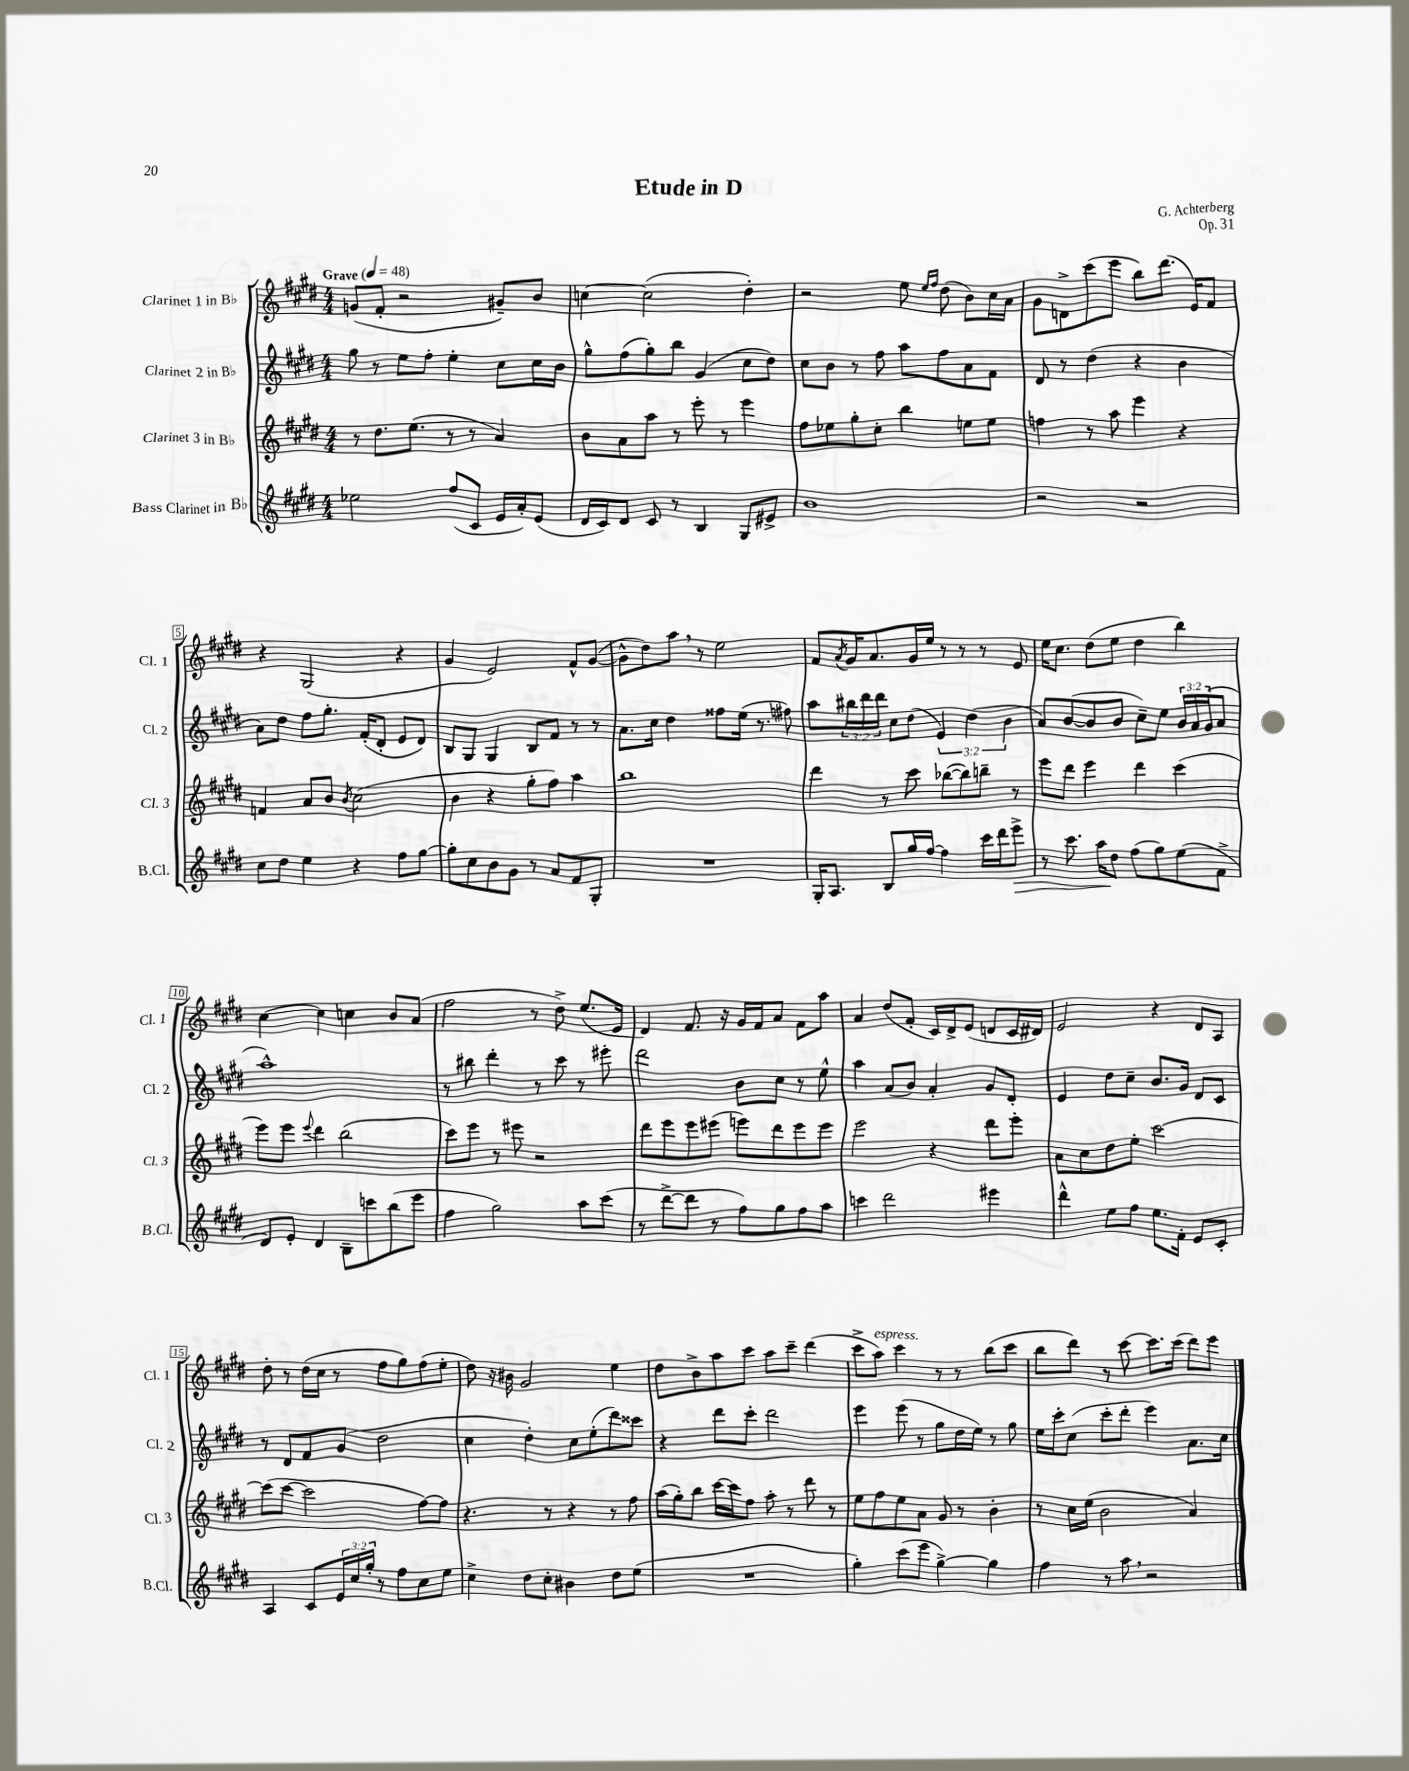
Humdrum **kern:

**kern	**dynam	**kern	**kern	**kern
*part4	*part4	*part3	*part2	*part1
*staff4	*staff4	*staff3	*staff2	*staff1
*I"Bass Clarinet in B♭	*	*I"Clarinet 3 in B♭	*I"Clarinet 2 in B♭	*I"Clarinet 1 in B♭
*I'B.Cl.	*	*I'Cl. 3	*I'Cl. 2	*I'Cl. 1
*clefG2	*	*clefG2	*clefG2	*clefG2
*k[f#c#g#d#]	*	*k[f#c#g#d#]	*k[f#c#g#d#]	*k[f#c#g#d#]
*M4/4	*	*M4/4	*M4/4	*M4/4
*MM48	*	*MM48	*MM48	*MM48
=1	=1	=1	=1	=1
!	!	!	!	!LO:TX:a:B:t=Grave
2ee-X\	.	8r	8gg#\	(8gn/L
.	.	8.dd#\L	8r	8f#'/J
.	.	.	8ee\L	2r
.	.	(8.ee\J	.	.
.	.	.	8ff#'\J	.
(8ff#/L	.	8r	4ee'\	.
8c#/J	.	8r	.	.
16e/LL	.	4a/)	8cc#\L	8g#X~/L)
16a'/J)	.	.	.	.
(8e/J	.	.	16cc#\L	8b/J
.	.	.	16b\JJ	.
=2	=2	=2	=2	=2
16d#/LL	.	8b\L	8gg#^^\L	[4ccn\
16c#/J)	.	.	.	.
8d#/J	.	8a\	(8ff#\	.
8c#/	.	8aa\J	8gg#'\)	(2cc\]
8r	.	8r	8bb\J	.
4B/	.	8eee'\	(4g#/	.
.	.	8r	.	.
8G#/L	.	4eee\	8cc#\L	4dd#'\)
8e#X^/J	.	.	8dd#\J)	.
=3	=3	=3	=3	=3
1b	.	8ff#\L	8cc#\L	2r
.	.	8ee-X\	8b\J	.
.	.	8gg#'\	8r	.
.	.	8cc#'\J	8ff#\	.
.	.	4bb\	8aa\L	8ee\
.	.	.	.	16qqee/LL
.	.	.	.	16qqff#/JJ
.	.	.	8ff#\	(8dd#\
.	.	8een\L	8a\	8b\L)
.	.	8ee\J	8f#\J	16cc#\L
.	.	.	.	16a\JJ
=4	=4	=4	=4	=4
2r	.	4ffn\	8d#/	8g#\L
.	.	.	8r	8dn^\
.	.	8r	(4dd#\	(8ccc#\
.	.	8aa\	.	8eee\J
2r	.	4eee\	4r	8bb\L)
.	.	.	.	(8.ddd#\J
.	.	4r	4b\	.
.	.	.	.	16e/KL)
.	.	.	.	8f#/J
!!LO:LB:g=z
=5	=5	=5	=5	=5
8cc#\L	.	4fn/	8a\L)	4r
8dd#\J	.	.	8dd#\J	.
4ee\	.	8a/L	8ff#\L	(2G#/
.	.	8b/J	8.gg#'\J	.
.	.	8qb/	.	.
4r	.	(2cc#\	.	.
.	.	.	(16f#'/KL	.
.	.	.	8d#'/J	.
8ff#\L	.	.	8e/L	4r
[8gg#\J	.	.	8d#/J)	.
=6	=6	=6	=6	=6
8gg#'\L]	.	4b\	8B/L	4g#/
8cc#\	.	.	8G#/J	.
8b\	.	4r	4G#/	2e/)
8g#\J	.	.	.	.
8r	.	8gg#'\L	8B/L	.
8a/L	.	8ff#\J)	8f#/J	.
8f#/	.	4aa\	8r	8f#^^/L
8G#'/J	.	.	8r	([8g#/J
=7	=7	=7	=7	=7
1r	.	1bb	8.a\L	8g#^^\L]
.	.	.	.	8dd#\)
.	.	.	16cc#\Jk	.
.	.	.	4dd#\	8aa,\J
.	.	.	.	8r
.	.	.	8ff##X\L	2ee\
.	.	.	(16ee\Jk	.
.	.	.	8.r	.
.	.	.	8ff#X\)	.
=8	=8	=8	=8	=8
16G#'/KL	.	4ddd#\	8aa\L	8f#/L
8.A/J	.	.	.	.
.	.	.	.	8qa/
.	.	.	24bb#X\L	16g#/K
.	.	.	24ddd#\	.
.	.	.	.	8.a/
.	.	.	24ddd#\JJ	.
8B/L	.	8r	8cc#\L	.
16gg#/L	.	8ccc#\	(8dd#\J	16g#/L
[16ff#/JJ	.	.	.	16ee/JJ
4ff#\]	.	([8bb-X\L	6e/)	8r
.	.	8bb-\])	.	8r
.	.	.	(6dd#\	.
16ccc#\LL	.	8bbn~\J	.	8r
16ddd#\J	.	.	.	.
.	.	.	6b\	.
!	!LO:HP:b	!	!	!
8eee^\J	>	8r	.	8e/
=9	=9	=9	=9	=9
8r	.	8eee\L	8a/L)	16ee\KL
.	.	.	.	8.cc#\J
8.ccc#\	.	8ddd#\J	([8b/	.
.	.	4eee\	8b/]	(8dd#\L
16aa\KL	.	.	.	.
8dd#\J	]	.	8b/J	8ee\J
(8ff#\L	.	4ddd#\	8cc#~\L)	4dd#\
8gg#\)	.	.	8ee\J	.
(8ee\	.	(4ccc#\	24b/LL	4bb\)
.	.	.	24a/	.
.	.	.	(24g#/J	.
8f#^\J	.	.	8a/J	.
!!LO:LB:g=z
=10	=10	=10	=10	=10
8d#/L)	.	8eee\L)	1aa^^)	[4cc#\
8e'/J	.	8eee\J	.	.
.	.	8qqeee/	.	.
4d#/	.	4ddd#\	.	4cc#\]
8B~\L	.	(2bb\	.	4ccn\
8cccn\	.	.	.	.
(8bb\	.	.	.	8b/L
8eee\J	.	.	.	(8a/J
=11	=11	=11	=11	=11
4ff#\	.	8ccc#\L)	8r	2ff#\
.	.	8eee\J	8bb#X\	.
2gg#\)	.	8r	4ddd#'\	.
.	.	8eee#X\	.	.
.	.	2r	8r	8r
.	.	.	8ccc#\	8dd#^\)
8aa\L	.	.	8r	(8.ee/L
(8ccc#\J	.	.	8eee#X'\	.
.	.	.	.	16e/Jk
=12	=12	=12	=12	=12
8r	.	8ddd#\L	2ddd#\	4d#/)
[8ddd#^\L	.	8eee\	.	.
8ddd#\J]	.	8eee\	.	8.f#/
8r	.	(8eee#X\J	.	.
.	.	.	.	16r
8ff#\L)	.	8eeen\L)	8b\L	16g#/LL
.	.	.	.	16f#/J
8gg#\	.	8ddd#\	8cc#\J	8a/J
8ff#\	.	8eee\	8r	8f#\L
8aa\J	.	8eee\J	8ee^^\	8aa\J
=13	=13	=13	=13	=13
4cccn\	.	2eee\	4aa\	4a/
2ddd#\	.	.	(8a/L	(8dd#/L
.	.	.	8b/J)	8f#'/J
.	.	4r	4a'/	16c#/LL)
.	.	.	.	16d#^/J
.	.	.	.	(8e/J
4eee#X\	.	8ddd#\L	8g#/L	8dn/L
.	.	8eee'\J	8d#'/J	16c#/L
.	.	.	.	16d#X/JJ)
=14	=14	=14	=14	=14
4ddd#^^\	.	8a\L	4e/	2e/
.	.	8cc#\	.	.
8ee\L	.	8dd#\	8dd#\L	.
8ff#\J	.	8ee'\J	8cc#~\J	.
8.ee\L	.	[2ccc#\	8.b/L	4r
16f#'\Jk	.	.	16g#/Jk	.
8e/L	.	.	8d#/L	8d#/L
8c#'/J	.	.	8c#/J	8A/J
!!LO:LB:g=z
=15	=15	=15	=15	=15
4A/	.	(8ccc#\L]	8r	8dd#'\
.	.	[8ccc#\J	8d#/L	8r
8c#/L	.	2ccc#\]	8f#/	(16dd#\LL
.	.	.	.	16cc#\JJ
24e/L	.	.	(8g#/J	8r
24cc#/	.	.	.	.
24gg#'/JJ	.	.	.	.
8r	.	.	2dd#\	8ff#\L
8ff#\L	.	.	.	8gg#\)
8cc#\	.	[8ff#\L)	.	(8ff#\
8ee\J	.	8ff#\J]	.	8ee'\J
=16	=16	=16	=16	=16
4cc#^\	.	4.r	4cc#\	8dd#\)
.	.	.	.	16r
.	.	.	.	16b#X\
8dd#\L	.	.	4dd#'\)	2g#/
8cc#'\J	.	8r	.	.
4b#X\	.	4r	8cc#\L	.
.	.	.	(8ee'\	.
8dd#\L	.	8r	8ddd#\)	4ee\
(8ee\J	.	8ff#\	8ccc##X\J	.
=17	=17	=17	=17	=17
1r	.	(16aa\LL	4r	8dd#\L
.	.	16gg#'\J)	.	.
.	.	8bb\J	.	8b^\
.	.	[16ccc#\LL	8ddd#\L	8aa\
.	.	16ccc#\J]	.	.
.	.	8ff#\J	8ccc#'\J	8ccc#\J
.	.	8aa'\	2ddd#\	8aa\L
.	.	8r	.	8ccc#~\J
.	.	8ddd#\	.	(4ddd#\
.	.	8r	.	.
=18	=18	=18	=18	=18
4gg#'\)	.	8ee\L	4eee\	8ccc#^\L
!	!	!	!	!LO:TX:a:i:t=espress.
.	.	8ff#\	.	8aa\J)
(8ccc#\L	.	8ee\	(8eee\	4ccc#\
8eee\J	.	8a\J	8r	.
[4gg#^\)	.	8g#/	8gg#\L	8r
.	.	8r	16dd#\L	8r
.	.	.	16ee\JJ)	.
4gg#\]	.	4b'\	8r	(8bb\L
.	.	.	8gg#\	8ccc#\J
=19	=19	=19	=19	=19
4ff#\	.	8r	16ee\LL	8bb\L
.	.	.	16ccc#'\J	.
.	.	16cc#\LL	(8cc#\J	8ddd#\J)
.	.	(16ee\JJ	.	.
8r	.	2b\	8ccc#'\L	8r
8aa,\	.	.	8ddd#'\J	[8ccc#\
2r	.	.	4eee\)	8.ccc#\L]
.	.	.	.	(16ccc#\Jk
.	.	4a/)	8.a\L	8ddd#\L)
.	.	.	.	8eee\J
.	.	.	16cc#\Jk	.
==	==	==	==	==
*-	*-	*-	*-	*-
